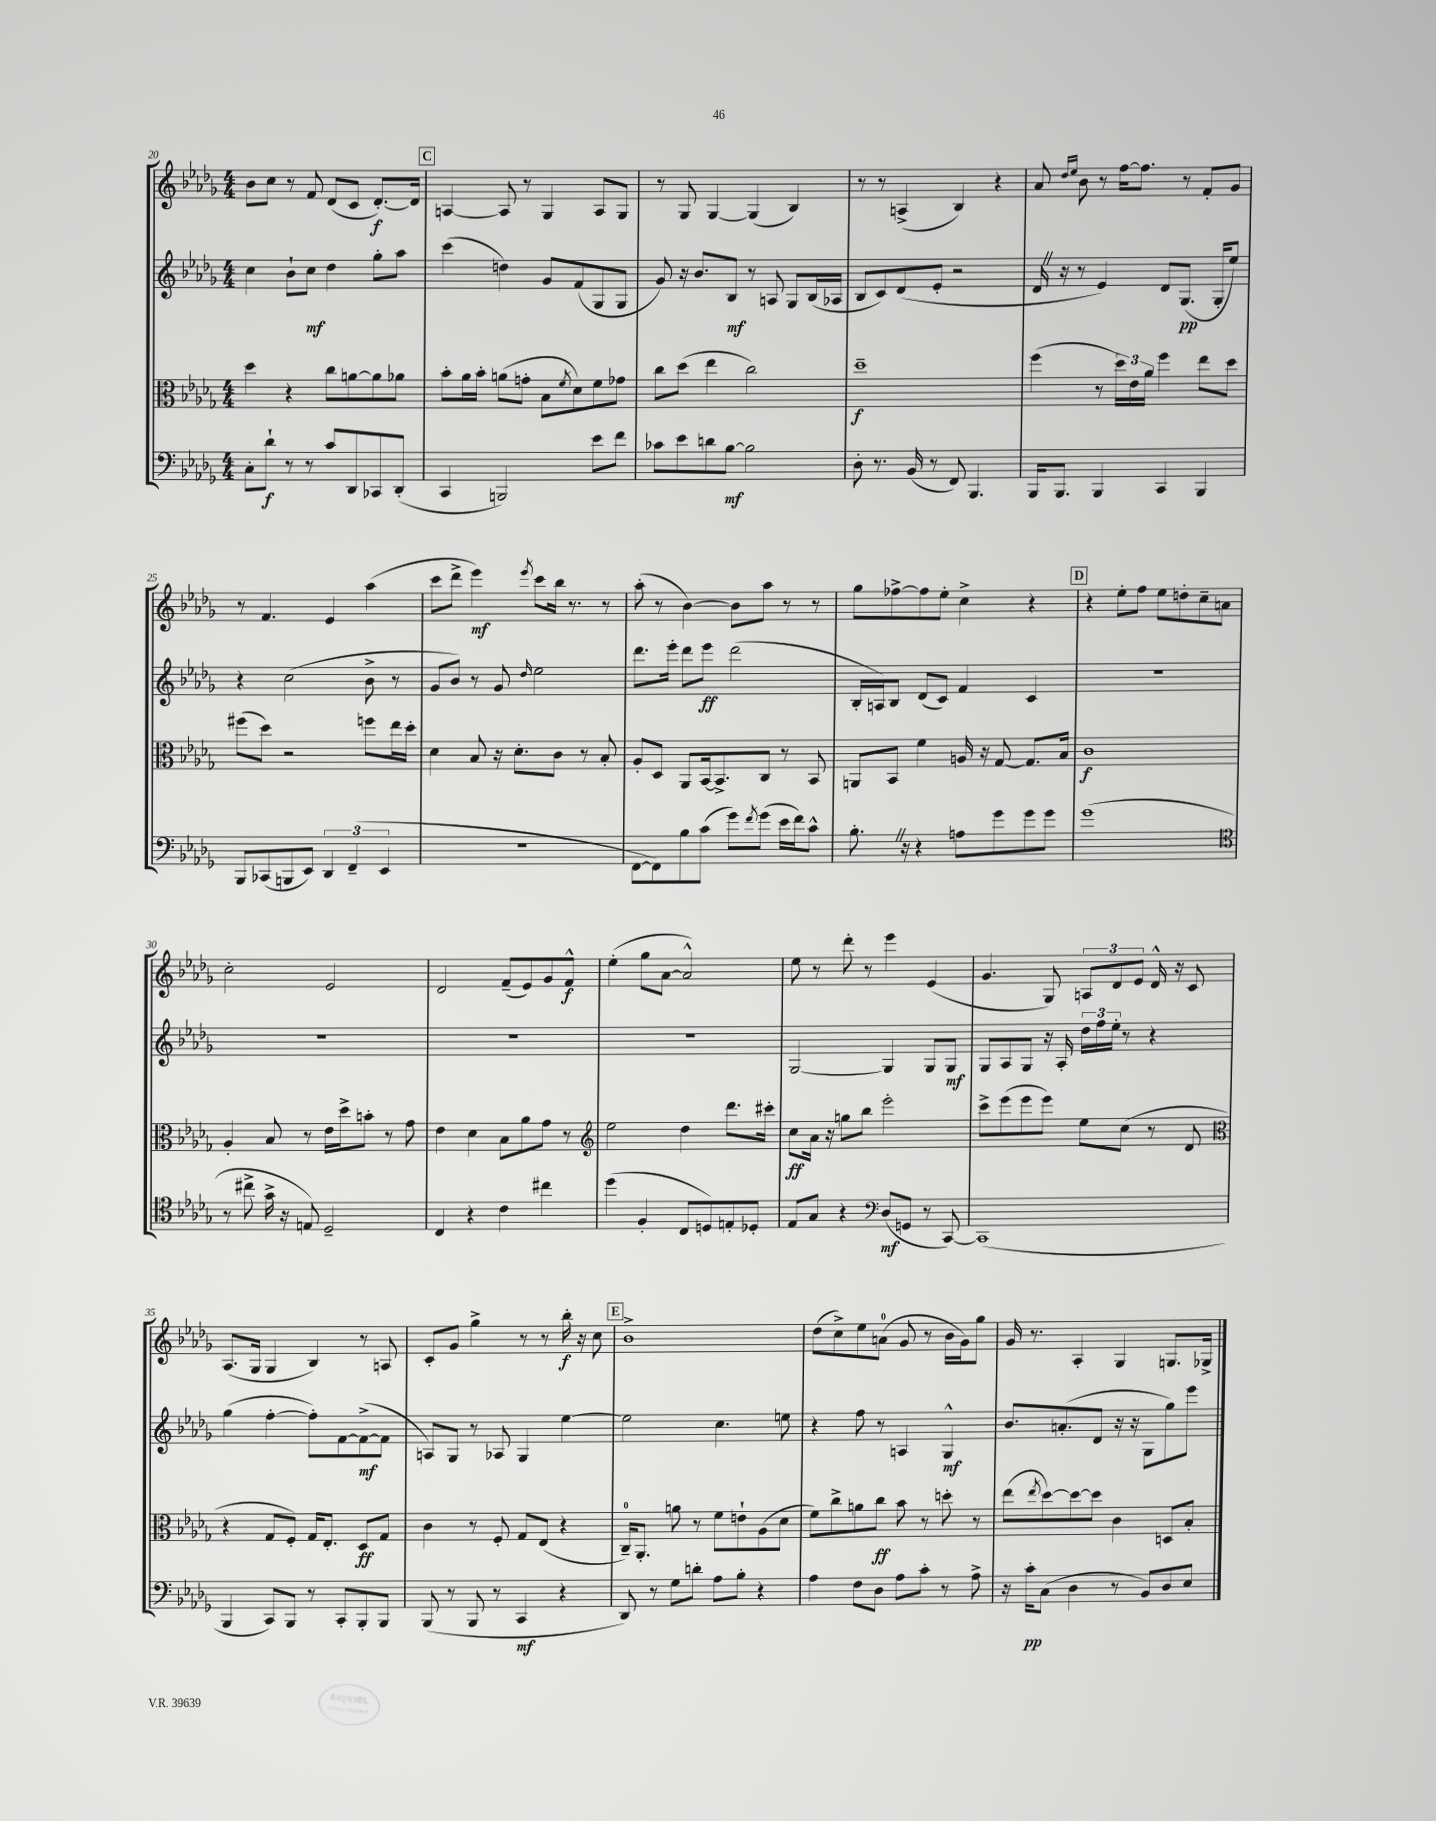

**kern	**kern	**kern	**kern
*staff4	*staff3	*staff2	*staff1
*clefF4	*clefC3	*clefG2	*clefG2
*k[b-e-a-d-g-]	*k[b-e-a-d-g-]	*k[b-e-a-d-g-]	*k[b-e-a-d-g-]
*M4/4	*M4/4	*M4/4	*M4/4
8C'\L	4dd-\	4cc\	8b-\L
8d-`\J	.	.	8cc\J
8r	4r	8b-`\L	8r
8r	.	8cc\J	8f/
8c/L	8cc\L	4dd-\	(8d-/L
8DD-/	[8a\	.	8c/J
8CC-/	8a\]	8gg-'\L	[8.d-'/L)
(8DD-'/J	8a-\J	8aa-\J	.
.	.	.	16d-/]Jk
=	=	=	=
4CC/	8b-'\L	(4ccc\	[4A/
.	16a-\L	.	.
.	16b-'\JJ	.	.
2BBB/)	(8a\L	4dd\)	8A/]
.	8g'\J	.	8r
.	8B-\L	8g-/L	4G-/
.	8qf/	.	.
.	8d-\)	(8f/	.
8e-\L	8f\	8G-/	8A/L
8f\J	8g-\J	8G-/J	8G-/J
=	=	=	=
8c-\L	8cc\L	8g-/)	8r
8e-\	(8dd-\J	16r	8G-/
.	.	8.b-/L	.
8d\	4ee-\	.	[4G-/
[8B-\J	.	8B-/J	.
2B-\]	2cc\)	8r	(4G-/]
.	.	8A/	.
.	.	8G-/L	4B-/)
.	.	(16B-/L	.
.	.	16A-/JJ	.
=	=	=	=
8D-'\	1dd-~	8B-/L	8r
8.r	.	8c/)	8r
.	.	(8d-/	(4A^/
(16BB-/	.	.	.
8r	.	8e-'/J	.
8FF/)	.	2r	4B-/)
4.BBB-/	.	.	.
.	.	.	4r
=	=	=	=
16BBB-/LK	(4ff\	16d-/	8a-/
8.BBB-/J	.	16r	.
.	.	.	16qqdd-/LL
.	.	.	16qqee-/JJ
.	.	8r	8b-\
4BBB-/	8r	4e-/)	8r
.	24dd-\LL)	.	[16ff\LK
.	24e-\	.	.
.	.	.	8.ff\]J
.	24a-\JJ	.	.
4CC/	4ff\	8d-/L	.
.	.	(8.G-/J	8r
4BBB-/	8ee-\L	.	8f'/L
.	.	16G-'/LK	.
.	8dd-\J	8ee-/J)	8g-/J
=	=	=	=
8BBB-/L	(8ff#\L	4r	8r
(8CC-/	8dd-\J)	.	4.f/
8BBB/	2r	(2cc\	.
8EE-/J)	.	.	.
6DD-/	.	.	4e-/
(6FF~/	.	.	.
.	8ff\L	8b-^\	(4aa-\
6EE-/	.	.	.
.	16ee-\L	8r	.
.	16dd-'\JJ	.	.
=	=	=	=
1r	4d-\	8g-/L	8ccc\L
.	.	8b-/J)	8ddd-^\J
.	8B-/	8r	4eee-\)
.	16r	8g-/	.
.	8.d-'\L	.	.
.	.	16qqdd-/	8qeee-/
.	.	2ee-\	8ccc\L
.	8c\J	.	16bb-\Jk
.	.	.	8.r
.	8r	.	.
.	8B-'/	.	8r
=	=	=	=
[8FF\L	8A-'/L	8.ddd-\L	(8aa-'\
8FF\])	8D-/J	.	8r
.	.	16eee-'\Jk	.
8B-\	8AA-/L	8ddd-\L	[4b-\)
(8c\J	[16BB-/k	8eee-\J	.
.	8.BB-^/]	.	.
8g-\L)	.	(2ddd-\	8b-\]L
8qf/	.	.	.
(8g-\J	8C/J	.	8aa-\J
16e-\LL	8r	.	8r
16f\J)	.	.	.
8c^^\J	8BB-/	.	8r
=	=	=	=
8.B-'\	8AA/L	16B-'/LL	8gg-\L
.	.	16A/J)	.
.	8BB-/J	8B-/J	[8ff-^\
16r	.	.	.
4r	4f\	(8d-/L	8ff-\]
.	.	8c/J)	8ee-'\J
8A\L	16A/	4f/	4cc^\
.	16r	.	.
8g-\	[8G-/	.	.
8g-\	8.G-/]L	4c/	4r
8g-\J	.	.	.
.	16B-/Jk	.	.
=	=	=	=
(1g-	1c	1r	4r
.	.	.	8ee-'\L
.	.	.	8ff\J
.	.	.	8ee-\L
.	.	.	8dd'\
.	.	.	8cc~\
.	.	.	8a\J
=	=	=	=
*clefC4	*	*	*
8r	4A-'/	1r	2cc'\
8cc#^\	.	.	.
16g-^\	8B-/	.	.
16r	.	.	.
8E/)	8r	.	.
2D-~/	16e-\LL	.	2e-/
.	16dd-^\J	.	.
.	8b'\J	.	.
.	8r	.	.
.	8g-\	.	.
=	=	=	=
4C/	4e-\	1r	2d-/
4r	4d-\	.	.
4c\	8B-\L	.	(8f~/L
.	8a-\	.	8e-/)
4cc#\	8g-\J	.	8g-/
.	8r	.	8f^^/J
=	=	=	=
*	*clefG2	*	*
(4dd-\	2ee-\	1r	(4ee-'\
4F'/	.	.	8gg-\L
.	.	.	[8a-\J
8C/L	4dd-\	.	2a-^^/])
8D/)	.	.	.
8E'/	8.ddd-\L	.	.
8D-'/J	.	.	.
.	16ccc#'\Jk	.	.
=	=	=	=
8E-/L	8cc\L	[2G-/	8ee-\
8G-/J	16a-\Jk	.	8r
.	16r	.	.
4r	8gg\L	.	8ddd-'\
.	8bb-\J	.	8r
*clefF4	*	*	*
(8D-/L	2eee-'\	4G-/]	4eee-\
8GG/J	.	.	.
8r	.	8G-/L	(4e-/
[8CC/)	.	8G-/J	.
=	=	=	=
(1CC]	8ccc^\L	8G-/L	4.g-/
.	(8eee-\	8A-/	.
.	8eee-\	8G-/J	.
.	8eee-\J)	16r	8G-/)
.	.	16A-'/	.
.	8ee-\L	24dd-\LL	12A/L
.	.	24ff\	.
.	.	24ee-'\JJ	12d-/
.	(8cc\J	8r	.
.	.	.	12e-/J
.	8r	4r	16d-^^/
.	.	.	16r
.	8d-/	.	8c/
=	=	=	=
*	*clefC3	*	*
4BBB-/	4r	(4gg-\	(8.A-/L
.	.	.	16G-/Jk
8CC/L)	8G-/L	[4ff'\	4G-/
8BBB-/J	8F'/J)	.	.
8r	16G-/LK	8ff'\]L)	4B-/)
.	8.E-'/J	.	.
8CC'/L	.	[8f\	.
8BBB-'/	8D-/L	(8f^\_	8r
8BBB-/J	8G-/J	8f\]J	8A/
=	=	=	=
(8BBB-/	4c\	8A/L)	8c'/L
8r	.	8G-/J	8g-/J
8BBB-/	8r	8r	4gg-^\
8r	8F'/	8A-/	.
4CC/	8G-/L	4G-/	8r
.	(8E-/J	.	8r
4r	4r	[4ee-\	16bb-'\
.	.	.	16r
.	.	.	8cc\
=	=	=	=
8DD-/)	16C~/LK)	2ee-\]	1b-^
.	8.AA-'/J	.	.
8r	.	.	.
8G-\L	8a\	.	.
8d'\J	8r	.	.
8A-\L	8f\L	4.cc\	.
8B-'\J	8e`\	.	.
4r	(8A-\	.	.
.	8d-\J	8ee\	.
=	=	=	=
4A-\	8f\L)	4r	(8dd-\L
.	8cc^\	.	8cc^\)
8F\L	8a\	8ff\	8ee-\
8D-\J	8cc\J	8r	(8a\J
8A-\L	8b-\	4A/	8g-/
8c'\J	8r	.	8r
8r	8dd'\	4G-^^/	16b-\LL
.	.	.	16g-\J)
8A-^\	8r	.	8gg-\J
=	=	=	=
16r	(8ee-\L	8.b-/L	16g-/
16c'\LK	.	.	8.r
.	8qee-/	.	.
(8C\J	[8dd-\)	.	.
.	.	(8.a'/	.
4D-\	8dd-\_	.	4A-'/
.	8dd-\]J	8d-/J	.
8r	4c\	16r	4G-/
.	.	16r	.
8BB-/L)	.	8G-\L	.
8D-/	8D/L	8gg-\)	8.G/L
8E-/J	8B-'/J	8eee-\J	.
.	.	.	16G-^/Jk
==	==	==	==
*-	*-	*-	*-
